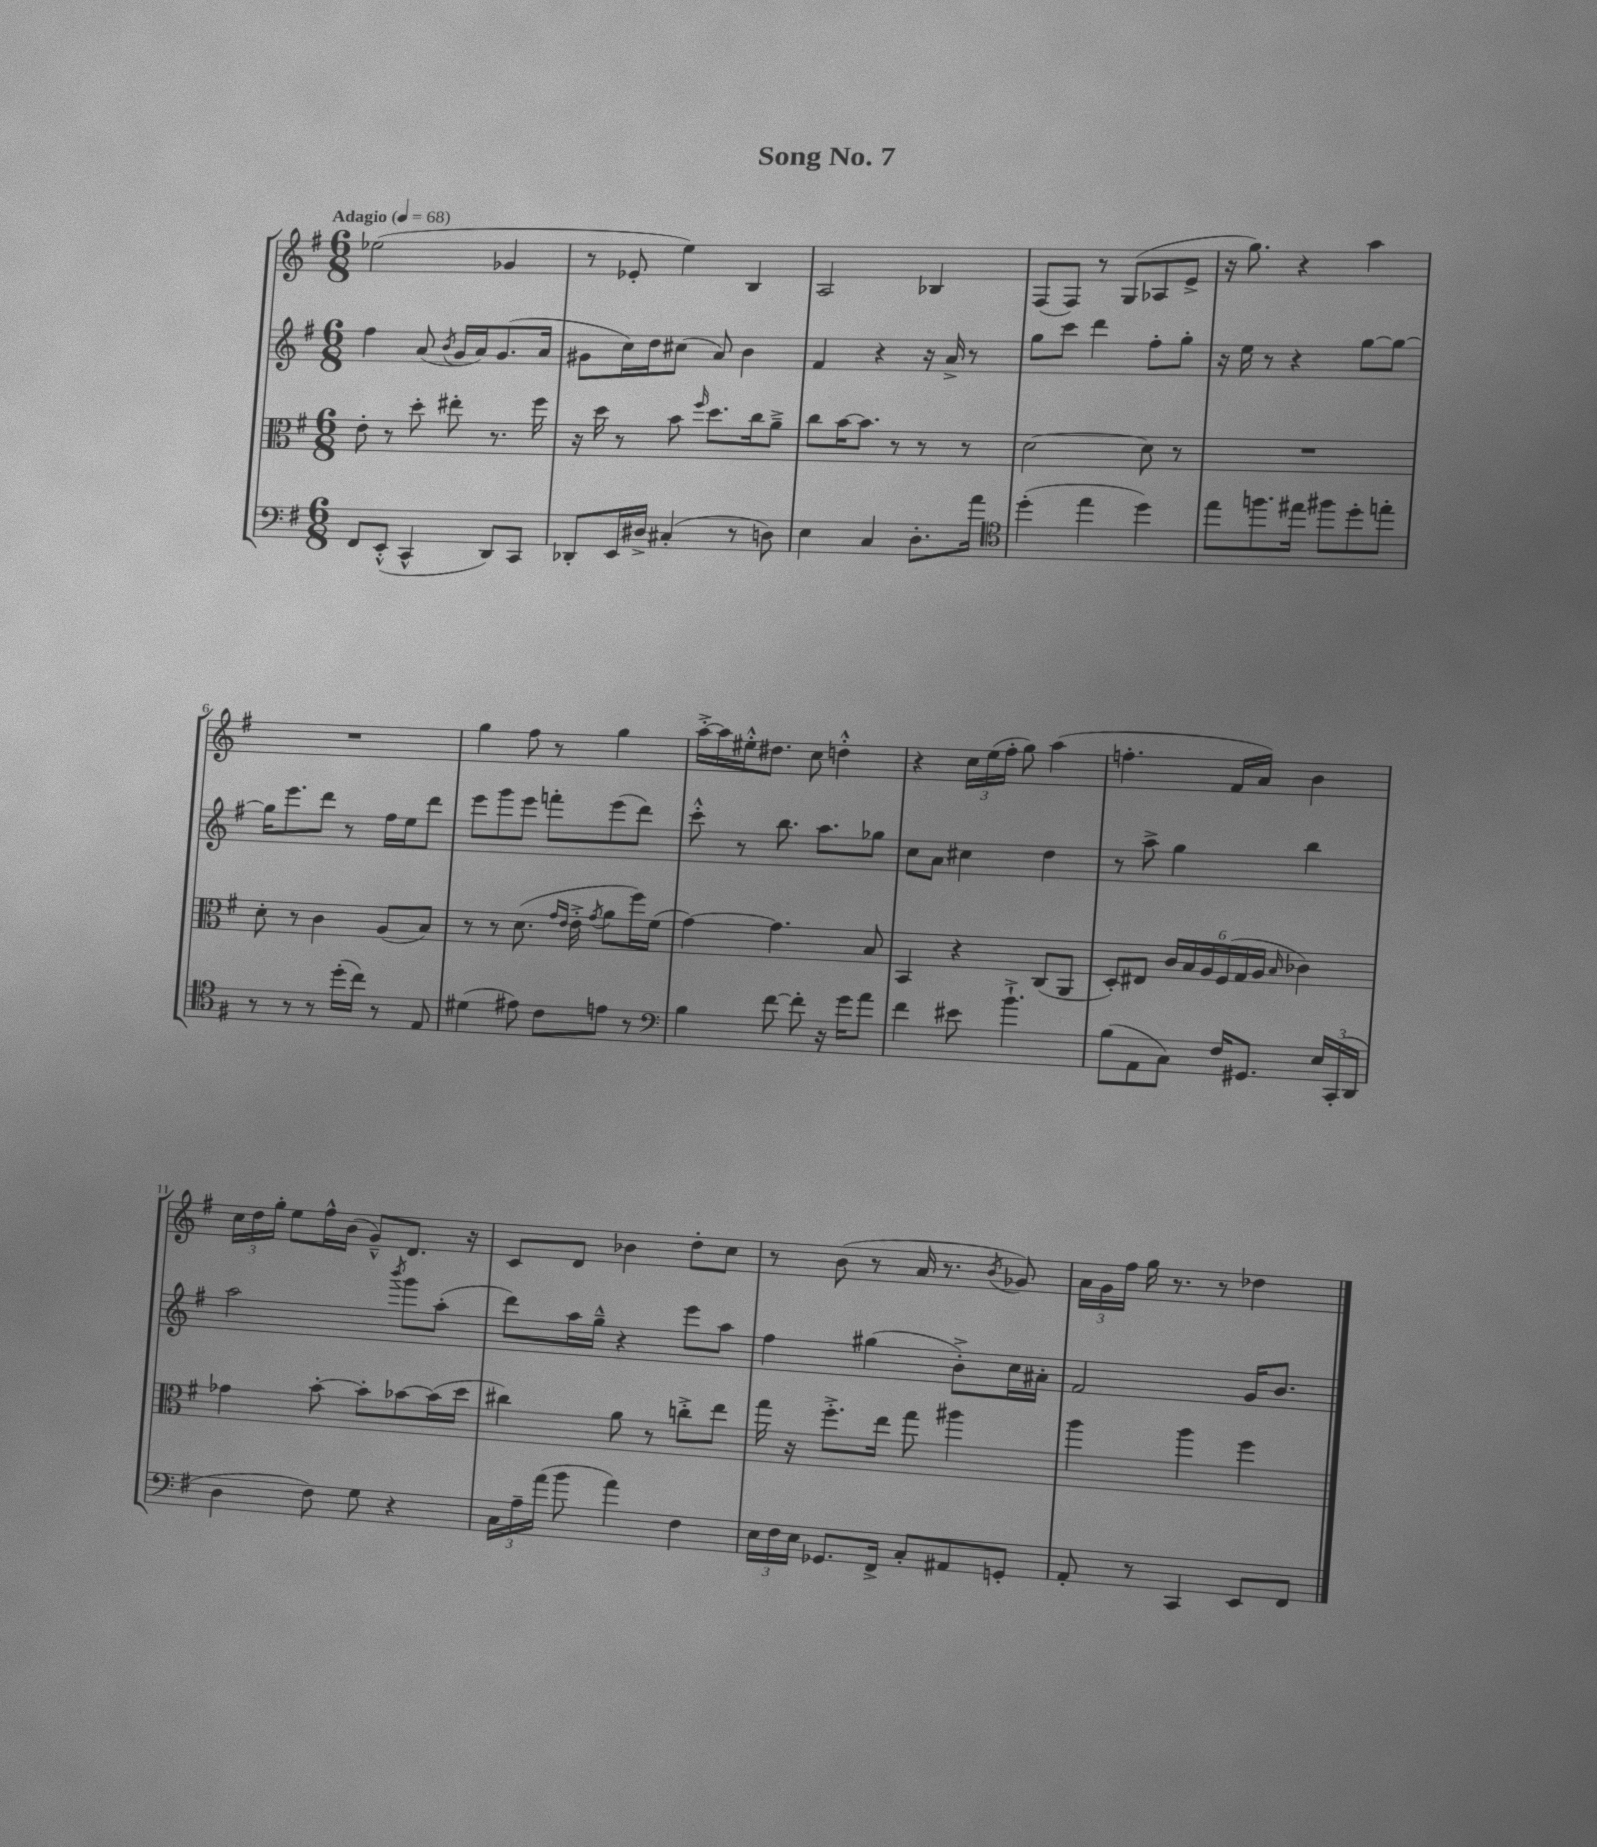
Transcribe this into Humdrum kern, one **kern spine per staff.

**kern	**kern	**kern	**kern
*staff4	*staff3	*staff2	*staff1
*clefF4	*clefC3	*clefG2	*clefG2
*k[f#]	*k[f#]	*k[f#]	*k[f#]
*M6/8	*M6/8	*M6/8	*M6/8
*MM68	*MM68	*MM68	*MM68
8FF#/L	8e'\	4ff#\	(2ee-\
(8EE'^^/J	8r	.	.
4CC^^/	8dd'\	(8a/	.
.	.	8qb/	.
.	8ee#'\	16g/LL	.
.	.	16a/J)	.
8DD/L)	8.r	(8.g/	4g-/
8CC/J	.	.	.
.	16ff#\	16a/Jk	.
=	=	=	=
8DD-'/L	16r	8g#\L	8r
.	16dd\	.	.
16EE/L	8r	16cc\L)	8e-'/
16D#^/JJ	.	16dd\J	.
(4C#'/	8b\	(8cc#\J	4ee\)
.	16qqff#/	.	.
.	8.dd\L	8a/)	.
8r	.	4b\	4B/
.	16cc\k	.	.
8D\)	8a~^\J	.	.
=	=	=	=
4E\	8cc\L	4f#/	2A/
.	[16b\K	.	.
.	8.b\]J	.	.
4C/	.	4r	.
.	8r	.	.
8.D'\L	8r	16r	4B-/
.	.	16a^/	.
.	8r	8r	.
16a\Jk	.	.	.
=	=	=	=
*clefC4	*	*	*
(4dd'\	[2d\	8gg\L	(8F#/L
.	.	8ccc\J	8F#/J)
4ee\	.	4ddd\	8r
.	.	.	(8G/L
4dd\)	8d\]	8ff#'\L	8A-/
.	8r	8gg'\J	8e^/J
=	=	=	=
8ee\L	2.r	16r	16r
.	.	16ee\	8.gg\)
8.ff\	.	8r	.
.	.	4r	4r
16ee#\Jk	.	.	.
8ff#\L	.	.	.
8dd'\	.	[8gg\L	4aa\
8ee'\J	.	8gg\_J	.
=	=	=	=
8r	8d'\	16gg\]LK	2.r
.	.	8.eee\	.
8r	8r	.	.
8r	4c\	8ddd\J	.
(16dd'\LL	.	8r	.
16cc\JJ)	.	.	.
8r	(8A/L	16ff#\LL	.
.	.	16ee\J	.
8E/	8B/J)	8ddd\J	.
=	=	=	=
(4d#\	8r	8eee\L	4gg\
.	8r	8ggg\	.
8e#\)	(8.d\	8eee\J	8ff#\
8c\L	.	8fff'\L	8r
.	16qqg/LL	.	.
.	16qqe/JJ	.	.
.	16e'^\	.	.
.	8qg/	.	.
8e\J	8a\L	(8eee\	4gg\
8r	16ff#\L)	8ddd\J)	.
.	(16f#\JJ	.	.
=	=	=	=
*clefF4	*	*	*
4B\	[4g\)	8ccc'^^\	[16aa'^\LL
.	.	.	16aa\]
.	.	8r	16ee#'^^\J
.	.	.	8.dd#\J
[8f#\	4.g\]	8.bb\	.
8f#'\]	.	.	8cc\
.	.	8.aa\L	.
16r	.	.	4dd'^^\
16g\LK	.	.	.
8a\J	8B/	8gg-\J	.
=	=	=	=
4f#\	4BB/	8cc\L	4r
.	.	8a\J	.
8e#\	4r	4cc#\	24cc\LL
.	.	.	(24ee\
.	.	.	24ff#'\JJ
4.b`^\	.	.	8gg\)
.	(8C/L	4dd\	(4aa\
.	8AA/J	.	.
=	=	=	=
(8B\L	8D'/L)	8r	4.ff'\
8AA\	8E#/J	8aa^\	.
8C\J)	24c/LL	4gg\	.
.	24B/	.	.
.	24A/	.	.
16F#/LK	(24F#/	.	16f#/LL
.	24G/	.	.
8.GG#/J	.	.	16a/JJ)
.	24A/JJ	.	.
.	16qqB/	.	.
.	4c-\)	4bb\	4b\
24E/LL	.	.	.
(24CC'/	.	.	.
24DD/JJ	.	.	.
=	=	=	=
4D\	4g-\	2aa\	24cc\LL
.	.	.	24dd\
.	.	.	24gg'\JJ
.	.	.	8ee\L
8F#\)	[8b'\	.	16ff#^^\L
.	.	.	(16b\JJ
8G\	8b'\]L	.	8g~^^/L)
.	.	8qbbb/	.
4r	[8b-\	8ggg\L	8.d/J
.	(16b-\]L	(8aa'\J	.
.	16dd\JJ	.	16r
=	=	=	=
24C\LL	4cc#\)	8ddd\L)	8c/L
24A~\	.	.	.
(24a\JJ	.	.	.
8b\	.	16aa\L	8d/J
.	.	16gg~^^\JJ	.
4a\)	8a\	4r	4b-\
.	8r	.	.
4F#\	8cc'^\L	8eee\L	8dd'\L
.	8ee\J	8aa\J	8cc\J
=	=	=	=
24E\LL	16gg\	4ff#\	8r
24F#\	.	.	.
.	16r	.	.
24E\JJ	.	.	.
8.GG-/L	8.ff#'^\L	.	(8b\
.	.	(4gg#\	8r
16FF#^/Jk	16ee\Jk	.	.
8C'/L	8gg\	.	16a/
.	.	.	8.r
8AA#/	4aa#\	8b'^\L)	.
.	.	.	8qb/
8GG'/J	.	16cc\L	8g-/)
.	.	16a#'\JJ	.
=	=	=	=
8AA'/	4aa\	2f#/	24a\LL
.	.	.	24g\
.	.	.	24ff#\JJ
8r	.	.	16gg\
.	.	.	8.r
4CC/	4aa\	.	.
.	.	.	8r
8EE/L	4ff#\	16g/LK	4dd-\
.	.	8.b/J	.
8FF#/J	.	.	.
==	==	==	==
*-	*-	*-	*-
